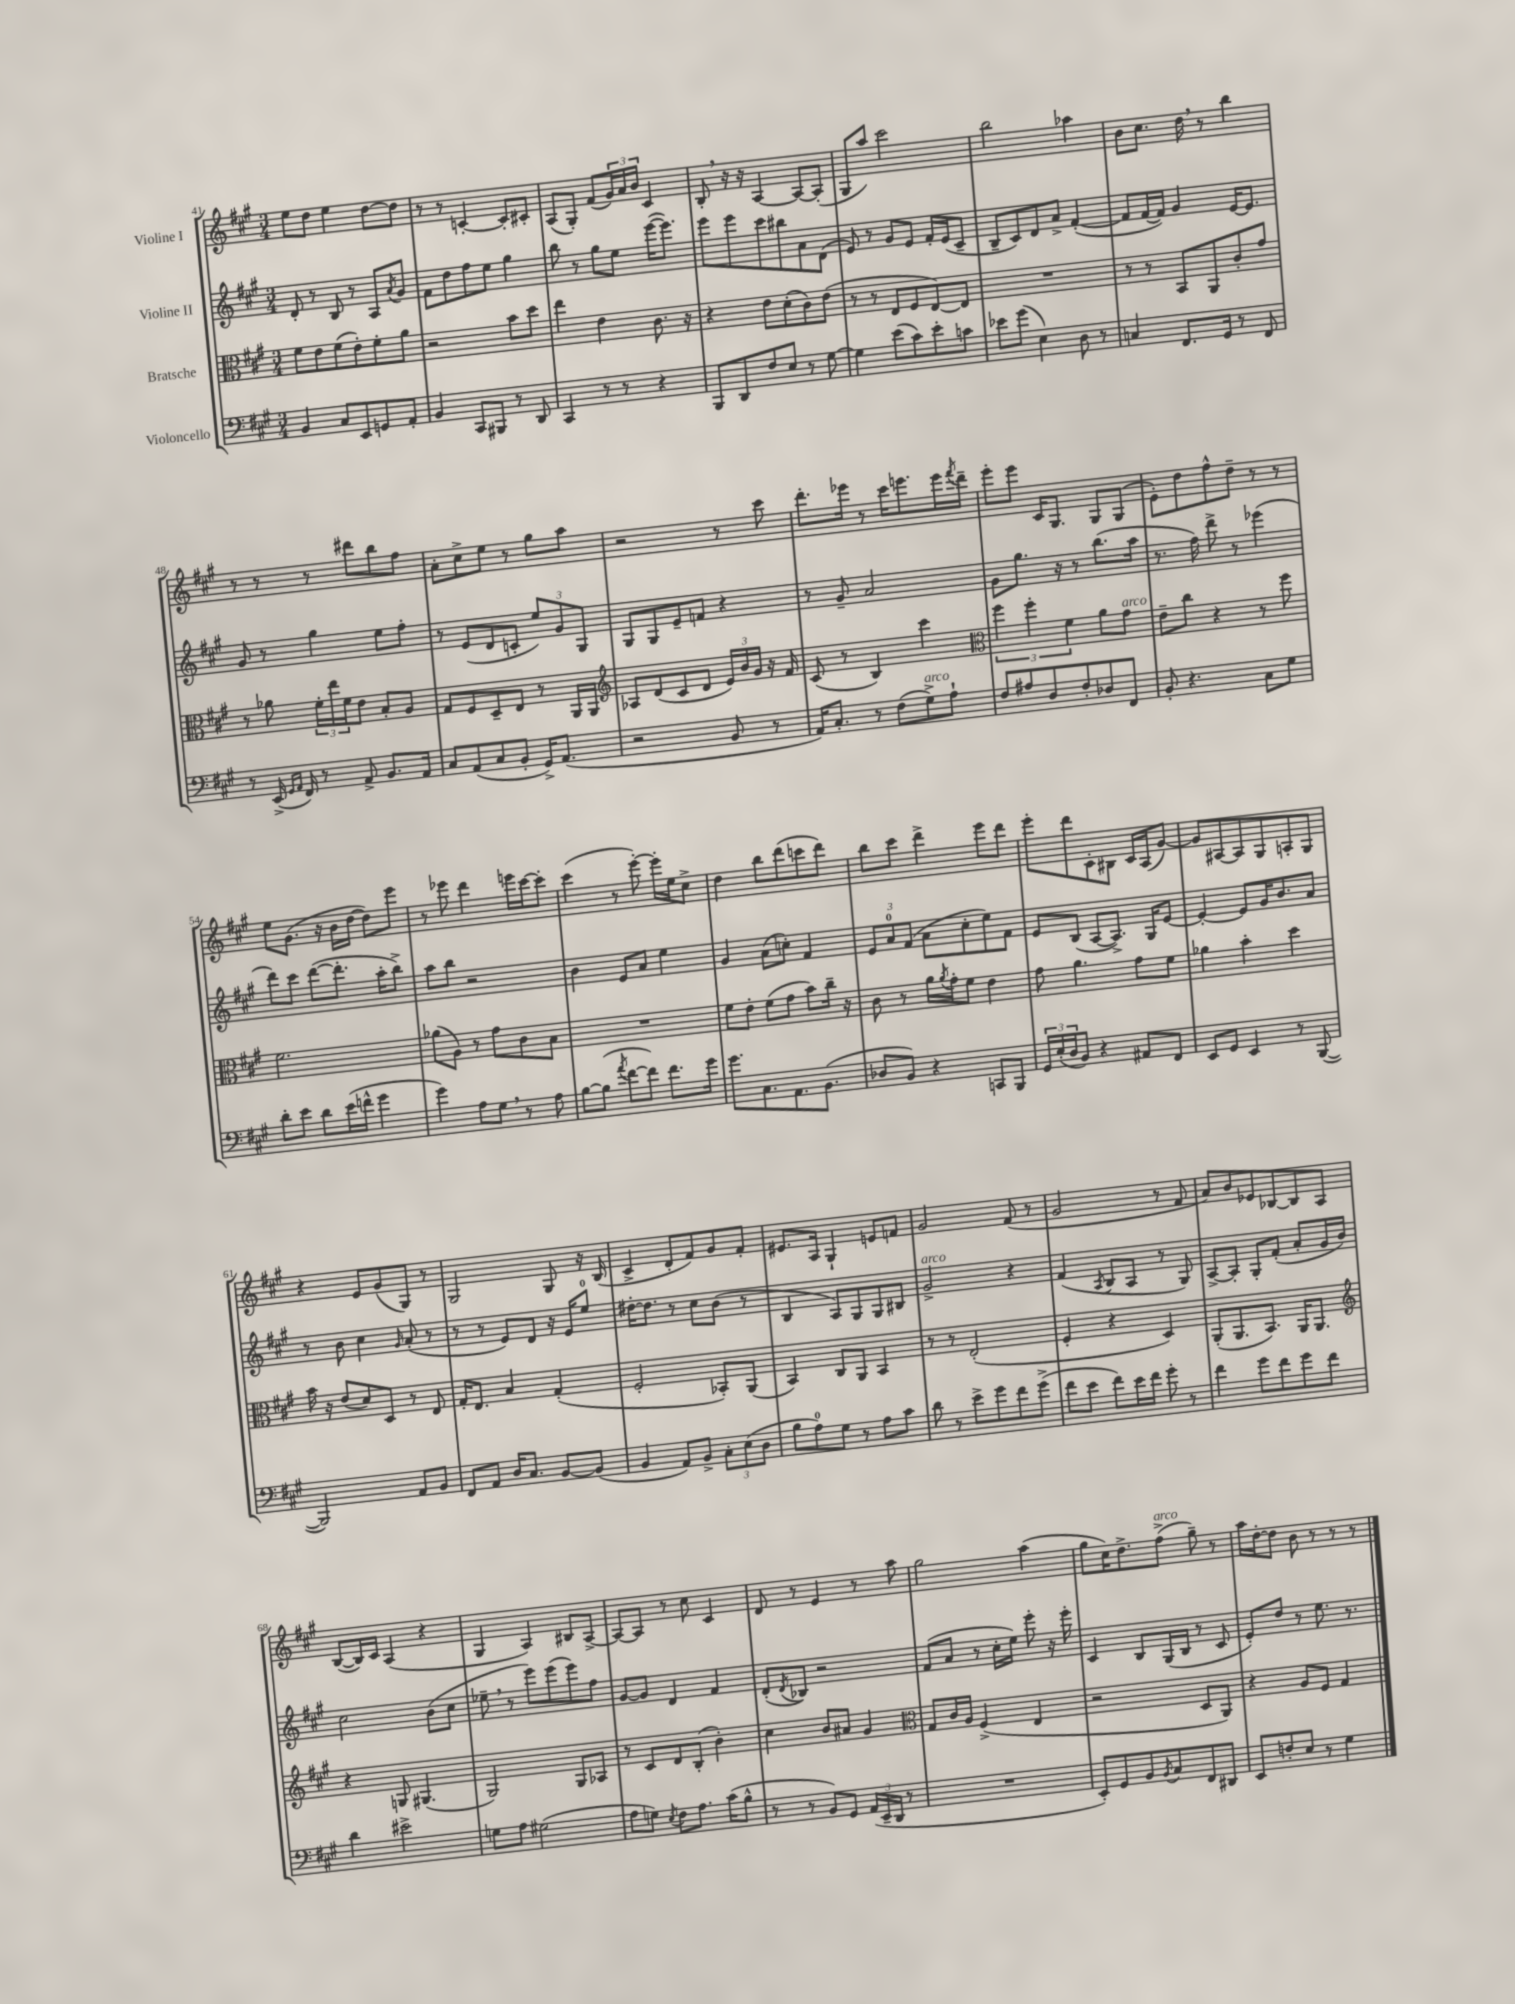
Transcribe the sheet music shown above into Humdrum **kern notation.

**kern	**kern	**kern	**kern
*part4	*part3	*part2	*part1
*staff4	*staff3	*staff2	*staff1
*I"Violoncello	*I"Bratsche	*I"Violine II	*I"Violine I
*clefF4	*clefC3	*clefG2	*clefG2
*k[f#c#g#]	*k[f#c#g#]	*k[f#c#g#]	*k[f#c#g#]
*M3/4	*M3/4	*M3/4	*M3/4
=41	=41	=41	=41
4BB/	8f#\L	8d'/	8ee\L
.	8e\	8r	8dd\J
8C#/L	(8f#\	8B/	4ee\
8EE/	8e'\)	8r	.
8GGn/	8f#'\	8A/L	[8dd\L
.	.	8qa/	.
8AA'/J	8a\J	8g#/J	8dd\J]
=42	=42	=42	=42
4BB/	2r	8f#\L	8r
.	.	8dd\	8r
8CC#/L	.	8ff#\	[4cn'/
8BBB#X/J	.	8ee\J	.
8r	8b\L	4gg#\	8c'/L]
8DD/	8dd\J	.	8c#X'/J
=43	=43	=43	=43
4CC#/	4ee\	8bb\	(8A/L
.	.	8r	8G#'/J)
8r	4e\	8gg#\L	(8f#/L
8r	.	8ee\J	24g#/L)
.	.	.	24a/
.	.	.	24b/JJ
4r	8.c#\	([16eee\KL	4c#/
.	.	8.eee\J])	.
.	16r	.	.
=44	=44	=44	=44
8BBB/L	4r	8eee\L	8B',/
8DD/	.	8eee\	16r
.	.	.	16r
8F#/	8e\L	8ccc#\	[4A/
8E/J	(8d'\	8bb#X\	.
8r	8c#\)	8a\	8A/L_
[8G#\	(8e\J	(8d\J	(8A'/J]
=45	=45	=45	=45
4G#\]	8r	8e/)	8G#/L
.	8r	8r	8aa/J)
(8e\L	8E/L	8g#/L	2ccc#\
8c#\)	8F#/	8e/J	.
8e'\	[8E/)	16f#'/LL	.
.	.	(16e/J	.
8cn\J	8E/J]	8c#~/J	.
=46	=46	=46	=46
8e-X\L	2.r	8B~/L	2bb\
(8g#\J	.	8c#/)	.
4E\)	.	8d/	.
.	.	8a^/J	.
8D\	.	([4f#'/	4aa-X\
8r	.	.	.
=47	=47	=47	=47
4Cn/	8r	8f#/L]	8b\L
.	8r	[16f#/L	8.cc#\J
.	.	16f#/JJ])	.
8.FF#/L	8BB/L	4g#/	.
.	.	.	16dd,\
.	8AA/	.	8r
16GG#/Jk	.	.	.
8r	8c#'/	[16e/KL	4bb\
.	.	8.e/J]	.
8FF#/	8g#/J	.	.
!!LO:LB:g=z
=48	=48	=48	=48
8r	8r	8g#/	8r
(16EE^/	8a-X\	8r	8r
16qqGG#/LL	.	.	.
16qqAA/JJ	.	.	.
16FF#/)	.	.	.
8r	24f#'\LL	4gg#\	8r
.	24ee\	.	.
.	24f#\J	.	.
8AA^/	8e\J	.	8ddd#X\L
8.BB/L	8B'/L	8ee\L	8bb\
.	8A/J	8ff#'\J	8ff#\J
16AA/Jk	.	.	.
=49	=49	=49	=49
8C#/L	8G#/L	8r	8a'\L
(8AA/	8F#/	(8e/L	8cc#^\
8C#/	8D~/	8d/	8ee\J
8BB'/J	8E/J	8cn'/J	8r
16GG#^/KL)	8r	12ee/L)	8gg#\L
(8.AA/J	.	.	.
.	.	12g#/	.
.	16AA/LL	.	8aa\J
.	.	12G#/J	.
.	16AA/JJ	.	.
=50	=50	=50	=50
*	*clefG2	*	*
2r	8A-X/L	8G#/L	2r
.	(8d/	8G#/	.
.	8c#/	8e~/	.
.	8d/J	8fn/J	.
8BB/	24e/LL)	4r	8r
.	24b/	.	.
.	24g#/JJ	.	.
8r	16r	.	8ccc#\
.	16f#/	.	.
=51	=51	=51	=51
16AA/KL)	(8c#/	8r	8.ddd'\L
8.C#'/J	.	.	.
.	8r	8g#~/	.
.	.	.	16eee-X\Jk
8r	4B/)	2a/	8r
(8F#\L	.	.	16ccc#\KL
.	.	.	8.eeen\
!LO:TX:a:i:t=arco	!	!	!
8G#^\)	4ccc#\	.	.
8A`\J	.	.	16eee\L
.	.	.	8qfff#/
.	.	.	16ddd~\JJ
=52	=52	=52	=52
*	*clefC3	*	*
8F#/L	6ff#\	8g#\L	8eee'\L
8A#X/	.	8.gg#\J	8eee\J
.	6ff#'\	.	.
8D/	.	.	16c#/KL
.	.	16r	8.G#/J
.	6f#\	.	.
8F#'/	.	8r	.
8D-X/	8a\L	(8.bb\L	8G#/L
!	!LO:TX:a:i:t=arco	!	!
8FF#/J	8g#\J	.	(8G#/J
.	.	16aa\Jk	.
=53	=53	=53	=53
8BB'/	8e~\L	8.r	8e'\L)
4.r	8cc#\J	.	8dd\
.	.	16ff#\)	.
.	4r	8ddd^\	8ff#^^\
.	.	8r	8dd~\J
8C#\L	8r	(4eee-X\	8r
8G#\J	8ff#\	.	8r
!!LO:LB:g=z
=54	=54	=54	=54
8d'\L	2.f#\	8ddd\L)	8ee\L
8e\J	.	8ccc#\J	(8.g#\J
8d\L	.	([8ddd\L	.
.	.	.	16r
(16e\L	.	8.ddd'\J]	16b\LL
16fn^^\JJ	.	.	[16dd\JJ
4g#\	.	.	8dd\L])
.	.	16aa'\KL	.
.	.	8bb^\J)	8eee\J
=55	=55	=55	=55
4g#\)	(8a-X\L	8aa\L	8r
.	8A\J)	8bb\J	8eee-X\
8A\L	8r	2r	4ddd\
8G#,\J	8g#\L	.	.
8r	8c#\	.	16eeen\LL
.	.	.	[16ccc#\J
8A\	8B\J	.	8ccc#'\J]
=56	=56	=56	=56
[8B\L	2.r	4b\	(4ccc#\
(8B\J]	.	.	.
8qa/	.	.	.
[8f#\L	.	8e/L	8r
8f#\J])	.	8a/J	[8eee'\)
8.f#\L	.	4ee\	16eee'\LL]
.	.	.	16ee\J
.	.	.	8cc#^\J
16g#\Jk	.	.	.
=57	=57	=57	=57
8.g#\L	8f#\L	4g#/	4dd\
.	8e'\J	.	.
8.C#\	.	.	.
.	(8f#\L	(8a\L	8bb\L
8.AA\	8g#\J	8ccn'\J)	(8ddd\
.	8b\L)	4f#/	8cccn\
(8.BB\J	.	.	.
.	16cc#~\Jk	.	8ddd\J)
.	16r	.	.
=58	=58	=58	=58
8D-X/L	8c#\	12e/L	8bb\L
.	.	12a/	.
8BB/J)	8r	.	8ccc#\J
.	.	(12f#/J	.
4r	16a\LL	8a\L	4ddd^\
.	8qa/	.	.
.	16g#'\J	.	.
.	8f#\J	8cc#'\	.
8CCn/L	4e\	8ee\)	8eee\L
8BBB/J	.	8f#\J	8ddd\J
=59	=59	=59	=59
24GG#/LL	8g#\	8e/L	8eee'\L
(24E'/	.	.	.
24D/J	.	.	.
8BB/J)	4.a\	(8B/J	8ddd\
4r	.	[8A/L	8c#'\
.	.	8.A^/J])	8B#X\J
8AA#X/L	8g#\L	.	16c#/LL
.	.	16G#/KL	(16A/J
8FF#/J	8f#\J	[8e/J	[8g#/J)
=60	=60	=60	=60
8EE/L	4a-X\	4e'/_	8g#/L]
8GG#/J	.	.	[8A#X/
4EE/	4b'\	8e/L]	8A#/]
.	.	16g#/K	8G#/
.	.	8.b/	.
8r	4dd\	.	8An'/
([8BBB/	.	8a/J	8G#/J
!!LO:LB:g=z
=61	=61	=61	=61
2BBB/])	16b\	8r	4r
.	16r	.	.
.	(8e/L	8b\	.
.	8d/)	4cc#\	8e/L
.	8D/J	.	(8g#/
.	.	16qqg#/	.
8AA/L	8r	(8a'/	8G#/J)
8BB/J	8E/	8r	8r
=62	=62	=62	=62
8FF#/L	16G#'/KL	8r	2G#/
.	8.E/J	.	.
8AA/J	.	8r	.
16D/KL	4B/	8e/L)	.
8.C#/J	.	.	.
.	.	8d/J	.
[8BB/L	(4G#'/	16r	8G#/
.	.	16e/KL	.
(8BB/J]	.	8ee/J	16r
.	.	.	(16B/
=63	=63	=63	=63
4BB/	2F#'/	[16dd#X'\KL	4c#^/
.	.	8.dd#\J]	.
8AA/L)	.	8r	8d'/L
8BB^/J	.	8cc#\L	8f#/)
12C#'\L	8BB-X'/L)	(8b\J	8g#/
(12E\	.	.	.
.	(8AA/J	8r	8f#'/J
12D\J	.	.	.
=64	=64	=64	=64
8B\L	4BB/)	4B/	8.e#X/L
8A\)	.	.	.
.	.	.	16A/Jk
8G#\J	8C#/L	8A/L)	4G#`/
8r	8AA/J	8G#/	.
8A\L	4BB/	8G#/	8en/L
8c#\J	.	8B#X/J	8fn/J
=65	=65	=65	=65
!	!	!LO:TX:a:i:t=arco	!
8d\	8r	2g#^/	2g#/
8r	8r	.	.
8e^\L	(2E'/	.	.
8g#\	.	.	.
8f#\	.	4r	(8f#/
(8g#^\J	.	.	8r
=66	=66	=66	=66
8f#\L	4F#'/	(4f#/	2g#/
8e\J	.	.	.
.	.	8qA/	.
8f#\L)	4r	8B/L	.
16e\L	.	8A/J	.
16f#\JJ	.	.	.
8g#'\	4D/)	8r	8r
8r	.	8G#/)	8f#/
=67	=67	=67	=67
4f#\	(8AA'/L	[8A^/L	8a/L)
.	8.AA/	8A'/J]	8b/
8g#\L	.	8G#'/L	8e-X/
.	8.BB/J)	.	.
8f#\	.	(8f#'/J	[8B-X/
8g#\	16AA/KL	8a'/L	8B-/]
.	8.AA/J	.	.
8f#\J	.	16g#/L	8A/J
.	.	16b/JJ)	.
!!LO:LB:g=z
=68	=68	=68	=68
*	*clefG2	*	*
4d\	4r	2cc#\	([8B/L
.	.	.	16B/L])
.	.	.	16c#/JJ
2e#X^\	8Gn/	.	(4A/
.	(4.G#X/	.	.
.	.	(8b\L	4r
.	.	8cc#\J	.
=69	=69	=69	=69
8Gn\L	2G#/)	8ee-X~,\	4G#/
8A\J	.	8r	.
(2G#X\	.	8eee\L)	4A/)
.	.	(8eee\	.
.	8G#/L	8eee\)	8B#X/L
.	8A-X/J	8ff#\J	[8A^/J
=70	=70	=70	=70
8A\L	8r	[8g#/L	8A/L_
8Gn\J)	8c#/L	8g#/J]	8A/J]
8qE/	.	.	.
8F#\L	8d/	4d/	8r
8.A\J	(8B'/J	.	8cc#\
.	4b'\)	4f#/	4c#/
(16c#\KL	.	.	.
8B^^\J	.	.	.
=71	=71	=71	=71
8r	4cc#\	(8d'/L	8d/
.	.	8qd/	.
8r	.	8B-X/J)	8r
8BB/L)	8b/L	2r	4e/
8GG#/J	8a#X/J	.	.
(24AA/LL	4g#/	.	8r
24EE~/	.	.	.
24DD/JJ	.	.	.
8r	.	.	8aa\
=72	=72	=72	=72
*	*clefC3	*	*
2.r	8G#/L	(8f#/L	2gg#\
.	16c#/L	8a/J	.
.	16A/JJ	.	.
.	(4F#^/	8r	.
.	.	16cc#'\LL	.
.	.	16ee\JJ)	.
.	4E/	8eee'\	(4aa\
.	.	16r	.
.	.	16eee'\	.
=73	=73	=73	=73
8EE'/L)	2r	4c#/	8gg#\L
8GG#/	.	.	16cc#\K)
.	.	.	8.dd^\
8BB/	.	8B/L	.
8qBB/	.	.	.
!	!	!	!LO:TX:a:i:t=arco
8C#/	.	(16G#/L	(8ff#^\J
.	.	16B/JJ	.
8FF#/	8D/L	8r	8gg#~\)
8DD#X/J	8AA/J)	8c#/	8r
=74	=74	=74	=74
8EE/L	4r	8e'/L)	16aa\LL
.	.	.	[16dd'\J
8Fn'/	.	8dd/J	8dd\J]
8E/J	8A/L	8r	8b\
8r	8F#/J	8.ee\	8r
4G#\	4G#/	.	8r
.	.	8.r	.
.	.	.	8r
==	==	==	==
*-	*-	*-	*-
